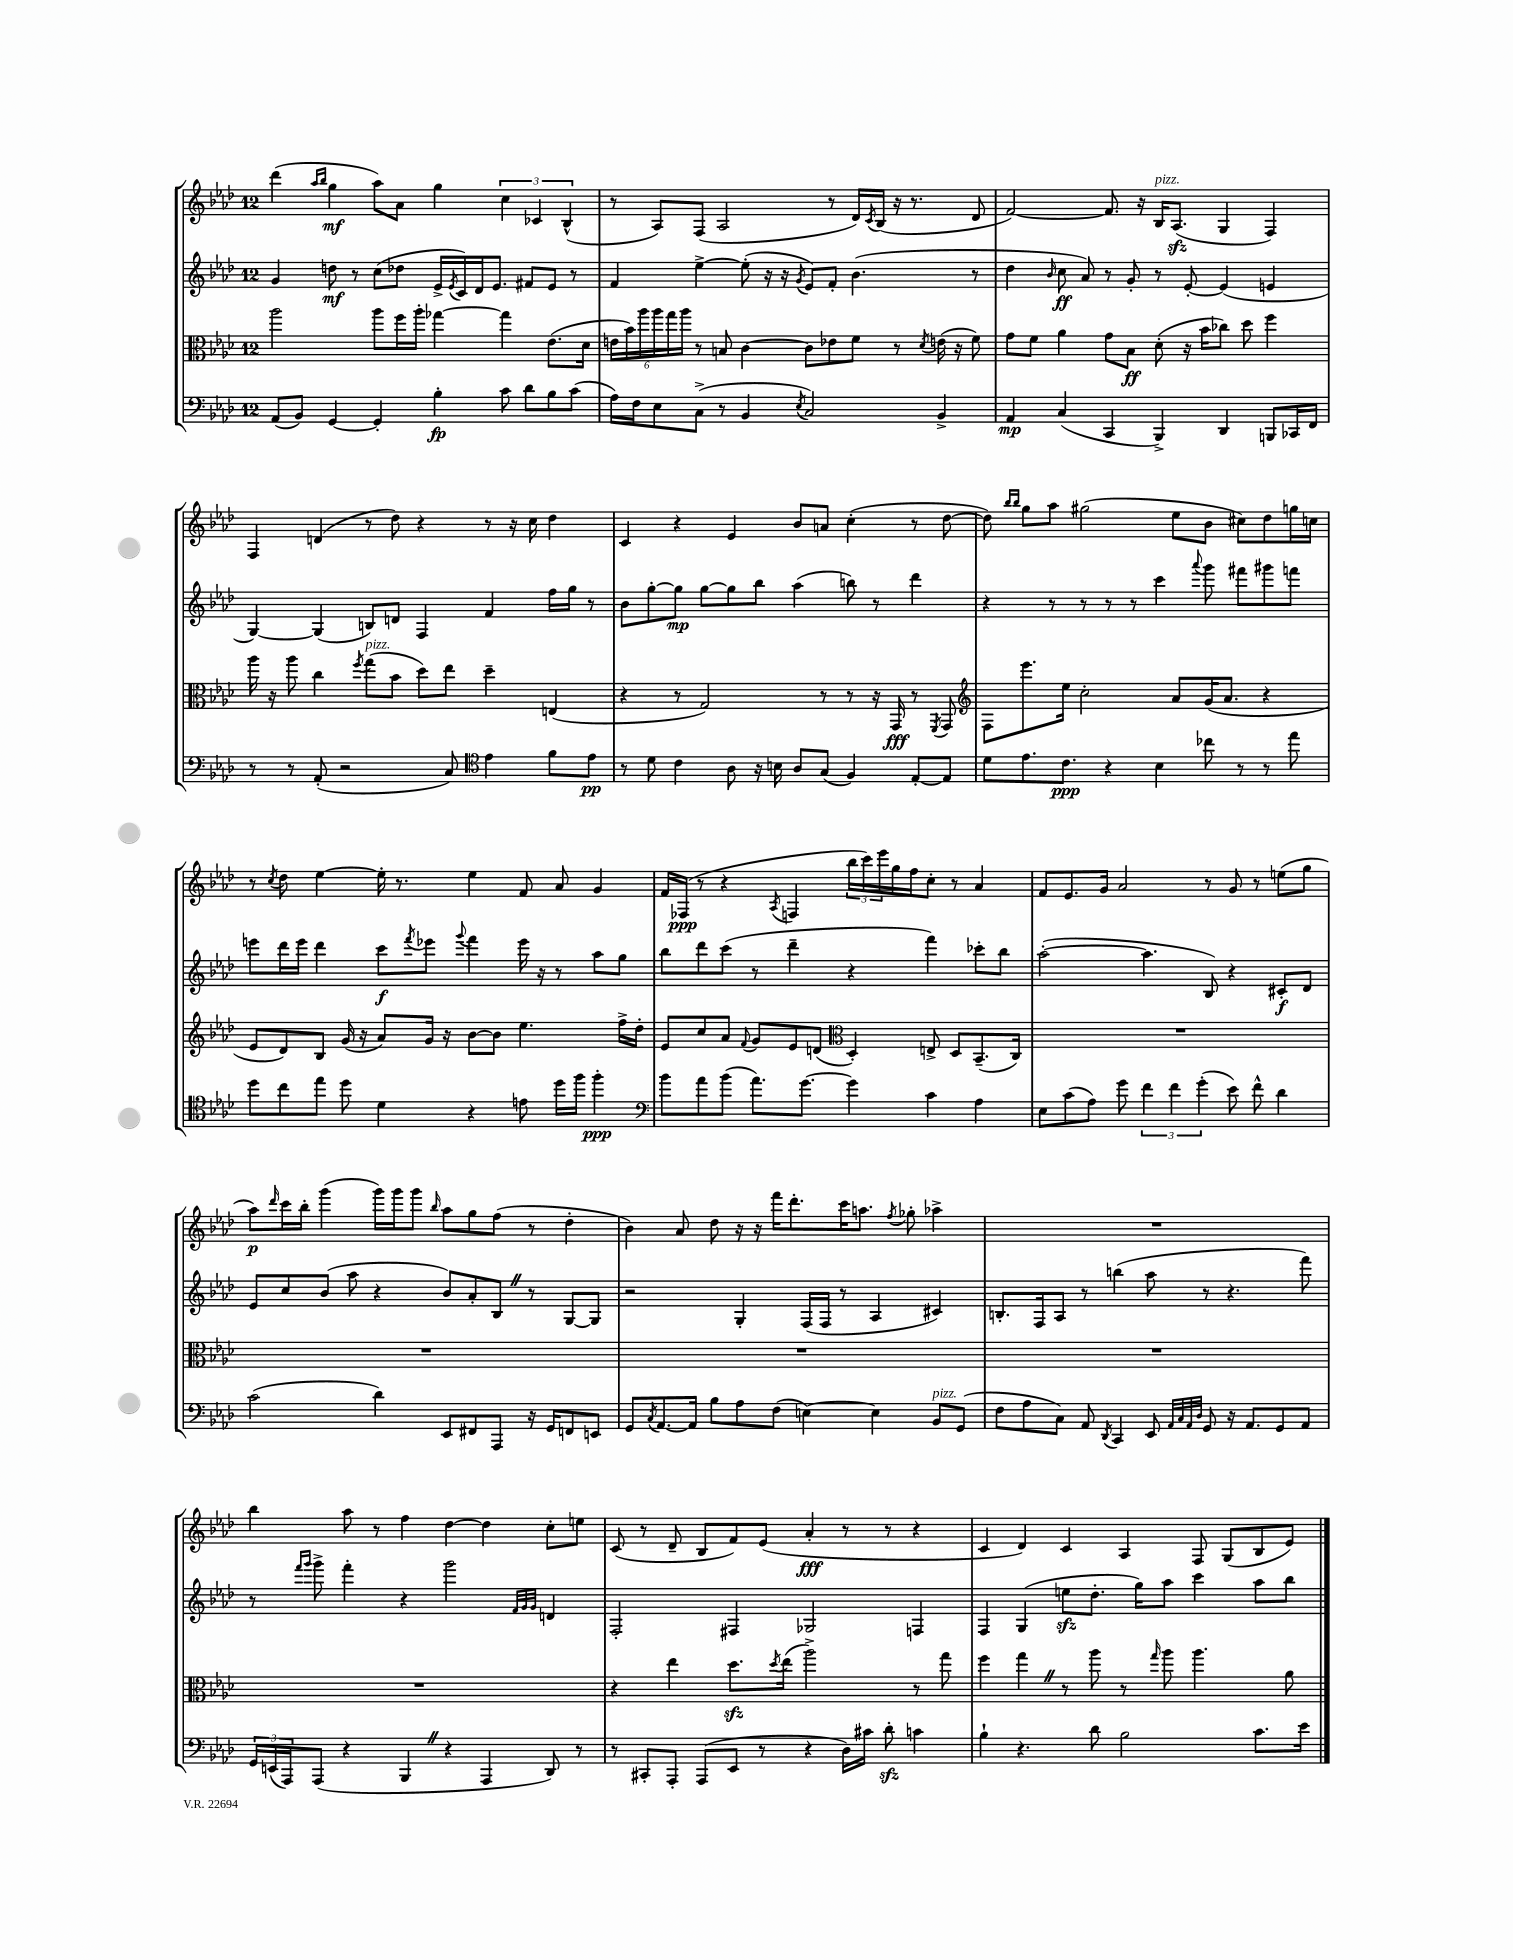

**kern	**kern	**kern	**kern
*staff4	*staff3	*staff2	*staff1
*clefF4	*clefC3	*clefG2	*clefG2
*k[b-e-a-d-]	*k[b-e-a-d-]	*k[b-e-a-d-]	*k[b-e-a-d-]
*M12/8	*M12/8	*M12/8	*M12/8
(8AA-	2aa-	4g	(4ddd-
8BB-)	.	.	.
.	.	.	16qqaa-
.	.	.	16qqbb-
[4GG	.	8dd	4gg
.	.	8r	.
4GG']	8aa-	(8cc	8aa-)
.	16ff	8dd-	8a-
.	16aa-'	.	.
4B-'	[4gg-	16e-^	4gg
.	.	8qe-	.
.	.	16c)	.
.	.	16d-	.
.	.	8.e-	.
8c	4gg-]	.	6cc
8d-	.	8f#	.
.	.	.	6c-
8B-	(8.e-	8e-	.
.	.	.	(6B-^^
(8c	.	8r	.
.	16d-	.	.
=	=	=	=
16A-)	24e	4f	8r
.	24b-)	.	.
16F	.	.	.
.	24aa-	.	.
8E-	24aa-	.	8A-)
.	24gg	.	.
.	24aa-	.	.
(8C^	8r	[4ee-^	(8F
8r	8B	.	2A-
4BB-	[4c	(8ee-']	.
.	.	16r	.
.	.	16r	.
8qE-	.	8qg	.
2C)	8c]	8e-)	.
.	8e-	8f'	8r
.	8f	(4.b-	16d-)
.	.	.	8qc
.	.	.	(16B-
.	8r	.	16r
.	.	.	8.r
.	8qd-	.	.
4BB-^	(16e	.	.
.	16r	.	.
.	8f)	8r	8d-
=	=	=	=
4AA-	8g	4dd-	[2f)
.	8f	.	.
.	.	16qqb-	.
(4C	4a-	8cc	.
.	.	8a-)	.
4CC	8g	8r	8.f]
.	8B-	8g'	.
.	.	.	16r
4BBB-^)	(8d-'	8r	16B-
.	.	.	(8.A-
.	16r	[8e-'	.
.	16b-	.	.
4DD-	8cc-)	(4e-]	4G
.	8dd-	.	.
8BBB	4ff	4e	4F)
16CC-	.	.	.
16FF	.	.	.
=	=	=	=
8r	16aa-	[4G)	4F
.	16r	.	.
8r	8aa-	.	.
(8AA-'	4cc	(4G]	(4d
2r	.	.	.
.	8qff	.	.
.	(8gg	8B)	8r
.	8b-	8d	8dd-)
.	8dd-)	4F	4r
8C)	8ee-	.	.
*clefC4	*	*	*
4e-	4dd-~	4f	8r
.	.	.	16r
.	.	.	16cc
8f	(4E	16ff	4dd-
.	.	16gg	.
8e-	.	8r	.
=	=	=	=
8r	4r	8b-	4c
8d-	.	[8gg'	.
4c	8r	8gg]	4r
.	2G)	[8gg	.
8A-	.	8gg]	4e-
16r	.	8bb-	.
16B	.	.	.
8A-	.	(4aa-	8b-
(8G	8r	.	8a
4F)	8r	8bb)	(4cc'
.	16r	8r	.
.	16GG	.	.
[8E-'	8r	4ddd-	8r
.	8qFF	.	.
8E-]	8GG	.	[8dd-
=	=	=	=
*	*clefG2	*	*
8d-	8F	4r	8dd-])
.	.	.	16qqbb-
.	.	.	16qqbb-
8.e-	8.eee-	.	8gg
.	.	8r	8aa-
8.c	16ee-	.	.
.	2cc'	8r	(2gg#
4r	.	8r	.
.	.	8r	.
4B-	.	4ccc	.
.	8a-	.	8ee-
.	.	8qqaaa-	.
8cc-	(16g	8ggg	8b-
.	8.a-	.	.
8r	.	8fff#	8cc#)
8r	4r	8ggg#	8dd-
8ee-	.	8fff	16gg
.	.	.	16cc
=	=	=	=
8dd-	8e-	8eee	8r
.	.	.	8qcc
8cc	8d-)	16ddd-	8dd-
.	.	16eee	.
8ee-	8B-	4ddd-	[4ee-
8dd-	(16g	.	.
.	16r	.	.
4d-	8a-)	8ccc	16ee-']
.	.	.	8.r
.	.	8qfff	.
.	16g	8eee-	.
.	16r	.	.
.	.	8qqggg	.
4r	[8b-	4fff	4ee-
.	8b-]	.	.
8e	4.ee-	16eee-	8f
.	.	16r	.
16dd-	.	8r	8a-
16ff	.	.	.
4ff'	.	8aa-	4g
.	16ff^	8gg	.
.	16dd-'	.	.
=	=	=	=
*clefF4	*	*	*
8b-	8e-	8bb-	16f
.	.	.	(16F-
8a-	8cc	8ddd-	8r
(8b-	8a-	(8ccc	4r
.	8qqf	.	.
8.a-)	8g	8r	.
.	.	.	8qA-
.	8e-	4ddd-~	4F
[8.g	.	.	.
.	(8d	.	.
*	*clefC3	*	*
4g]	4D-')	4r	24bb-
.	.	.	24ccc)
.	.	.	24eee-
.	.	.	16gg
.	.	.	16ff
4c	8E^	4fff)	8cc'
.	8D-	.	8r
4A-	(8.BB-~	8ccc-'	4a-
.	.	8bb-	.
.	16C)	.	.
=	=	=	=
8E-	1.r	([2aa-'	8f
(8c	.	.	8.e-
8A-)	.	.	.
.	.	.	16g
8g	.	.	2a-
6f	.	4.aa-]	.
6f	.	.	.
(6g'	.	.	.
.	.	8B-)	8r
8e-)	.	4r	8g
8f^^	.	.	8r
4d-	.	8c#'	(8ee
.	.	8d-	8gg
=	=	=	=
(2c	1.r	8e-	8aa-)
.	.	.	16qqddd-
.	.	8cc	16ccc
.	.	.	16bb-'
.	.	(8b-	(4ggg
.	.	8aa-	.
4d-)	.	4r	16ggg)
.	.	.	16ggg
.	.	.	8ggg
.	.	.	16qqbb-
8EE-	.	8b-)	8aa-
8FF#	.	8a-'	8gg
8AAA-	.	8B-	(8ff
16r	.	8r	8r
16GG	.	.	.
8FF	.	[8G	4dd-'
8EE	.	8G]	.
=	=	=	=
8GG	1.r	2r	4b-)
8qC	.	.	.
[8.AA-	.	.	.
.	.	.	8a-
16AA-]	.	.	.
8B-	.	.	8dd-
8A-	.	4G'	16r
.	.	.	16r
(8F	.	.	16fff
.	.	.	8.ddd-'
[4E)	.	(16F	.
.	.	16F	.
.	.	8r	16ccc
.	.	.	8.aa
4E]	.	4A-	.
.	.	.	8qff
.	.	.	8gg-'
8BB-	.	4c#)	4aa-^
(8GG	.	.	.
=	=	=	=
8F	1.r	8.B'	1.r
8A-	.	.	.
.	.	16F	.
8C)	.	8A-	.
8AA-	.	8r	.
8qDD-	.	.	.
4CC	.	(4bb	.
8EE-	.	8aa-	.
32qqAA-	.	.	.
32qqC	.	.	.
32qqAA-	.	.	.
32qqD-	.	.	.
8GG	.	8r	.
16r	.	4.r	.
8.AA-	.	.	.
8GG	.	.	.
8AA-	.	8fff)	.
=	=	=	=
24GG	1.r	8r	4bb-
(24EE	.	.	.
24AAA-)	.	.	.
.	.	16qqfff	.
.	.	16qqggg	.
(8AAA-	.	8ggg^	.
4r	.	4fff'	8aa-
.	.	.	8r
4BBB-	.	4r	4ff
4r	.	2ggg	[4dd-
4AAA-	.	.	4dd-]
.	.	32qqf	.
.	.	32qqg	.
.	.	32qqg	.
8DD-)	.	4d	8cc'
8r	.	.	8ee
=	=	=	=
8r	4r	2F'	(8c
8CC#'	.	.	8r
8AAA-'	4ee-	.	8d-~
(8AAA-	.	.	8B-
8EE-	8.dd-	4F#	8f)
8r	.	.	(8e-
.	8qdd-	.	.
.	(16ee-	.	.
4r	2aa-^)	2G-	4a-'
16D-)	.	.	8r
16c#	.	.	.
8d-'	.	.	8r
4c	8r	4F	4r
.	8gg	.	.
=	=	=	=
4B-`	4ff	4F	4c
4.r	4gg	(4G	4d-)
.	8r	8ee	4c
8d-	8aa-	8.dd-'	.
2B-	8r	.	4A-
.	.	16gg)	.
.	16qqgg	.	.
.	8aa-	8aa-	.
.	4.aa-	4ccc	8F
.	.	.	(8G
8.c	.	8aa-	8B-
.	8a-	8bb-	8e-)
16e-	.	.	.
==	==	==	==
*-	*-	*-	*-
